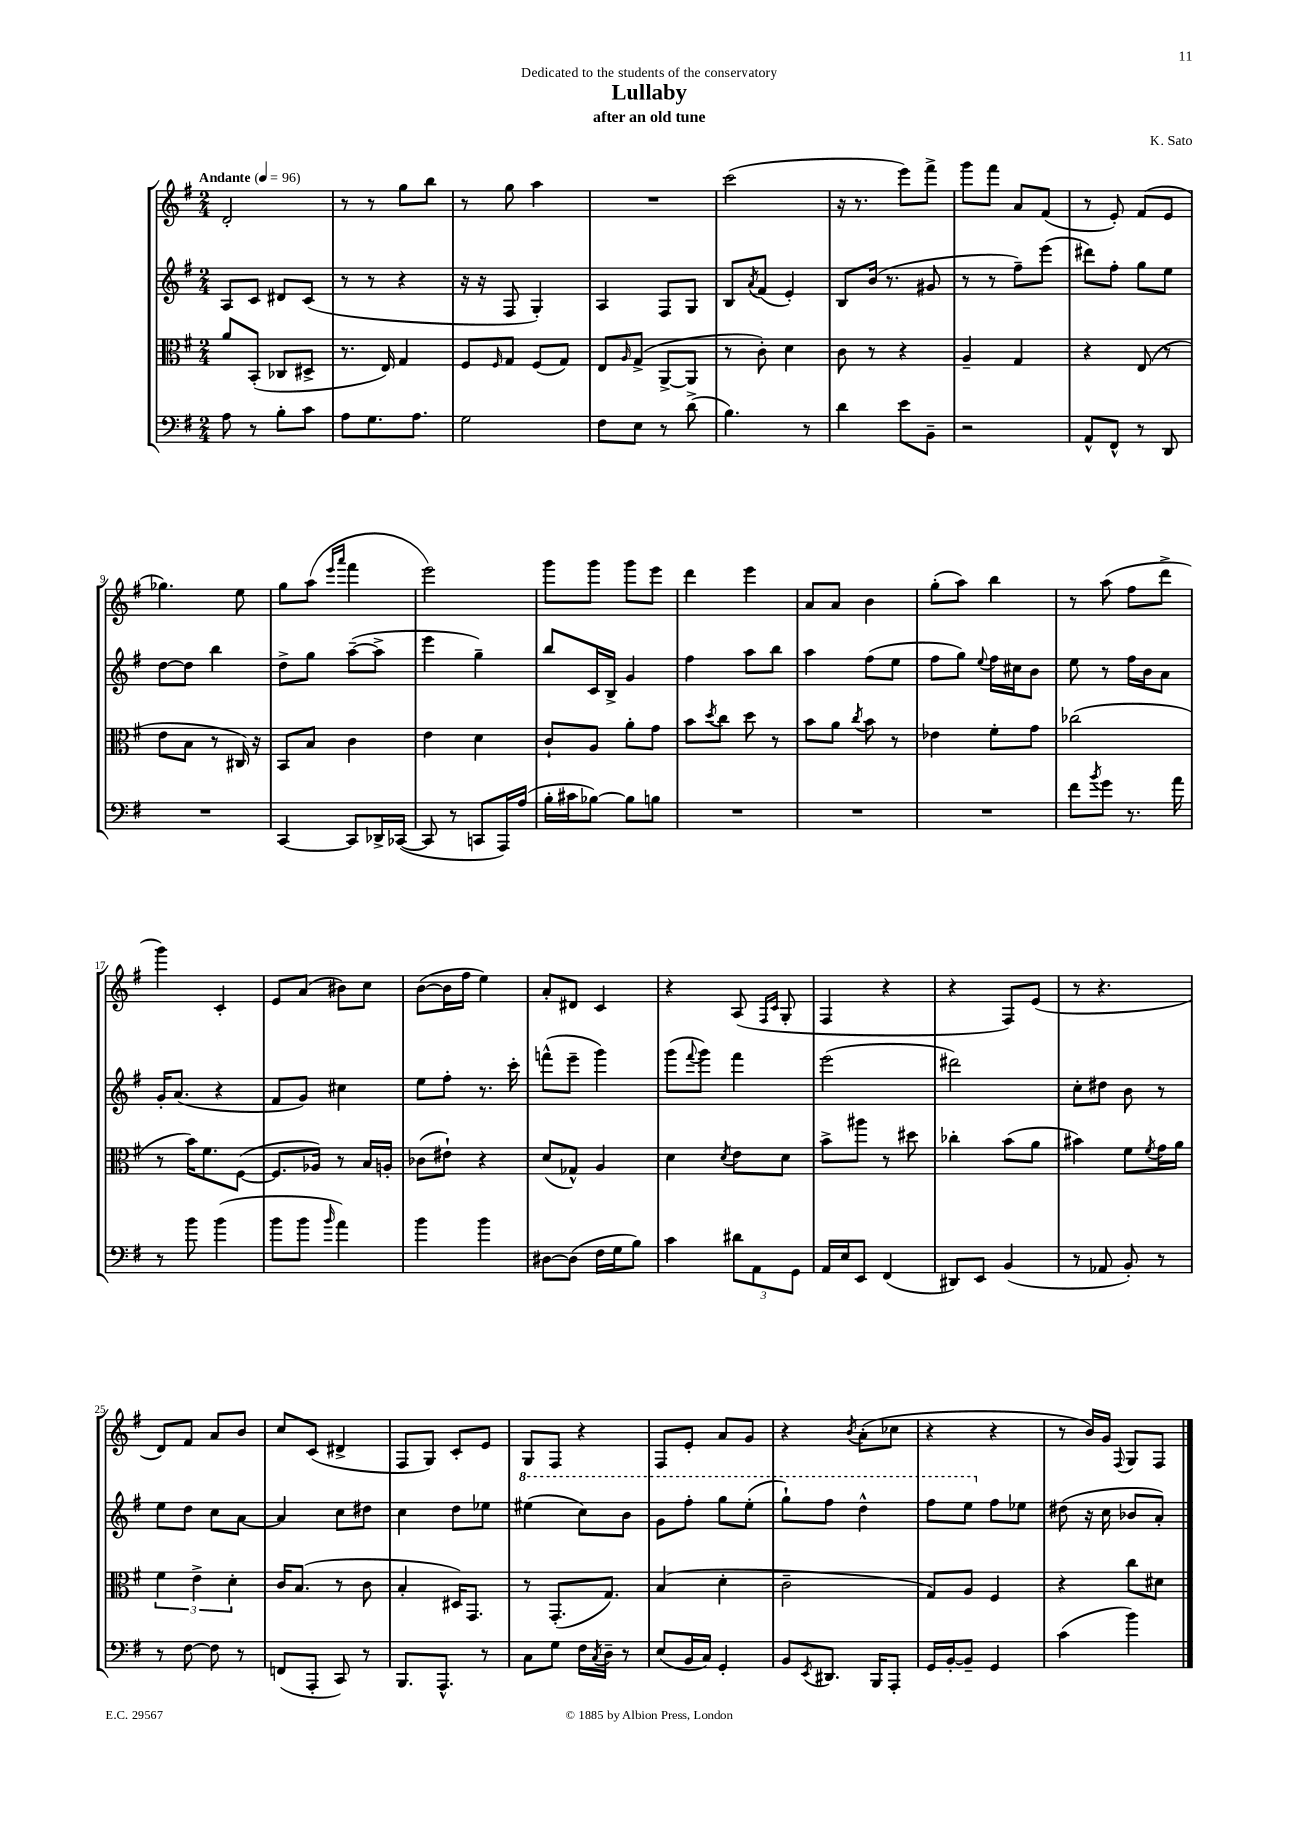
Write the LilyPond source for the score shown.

\header { title = "Lullaby" composer = "K. Sato" subtitle = "after an old tune" dedication = "Dedicated to the students of the conservatory" }
<<
\new StaffGroup <<
\new Staff = "s0" {
    \clef treble \key g \major \numericTimeSignature \time 2/4 \tempo "Andante" 4 = 96
    d'2-. |
    r8 r8 g''8 b''8 |
    r8 g''8 a''4 |
    R2 |
    c'''2( |
    r16 r8. e'''8) fis'''8-> |
    g'''8 fis'''8 a'8 fis'8( |
    r8 e'8-.) fis'8( e'8 |
    ges''4.) e''8 |
    g''8 a''8( \grace { e'''16 a'''16 } fis'''4 |
    e'''2) |
    g'''8 g'''8 g'''8 e'''8 |
    d'''4 e'''4 |
    a'8 a'8 b'4 |
    g''8-.( a''8) b''4 |
    r8 a''8( fis''8 d'''8-> |
    g'''4) c'4-. |
    e'8 a'8( bis'8) c''8 |
    b'8~( b'16 fis''16 e''4) |
    a'8-. dis'8 c'4 |
    r4 a8( \grace { fis16 c'16 } g8-. |
    fis4 r4 |
    r4 fis8) e'8( |
    r8 r4. |
    d'8) fis'8 a'8 b'8 |
    c''8 c'8( dis'4-> |
    fis8 g8) c'8-. e'8 |
    g8 fis8 r4 |
    fis8 e'8-. a'8 g'8 |
    r4 \acciaccatura { b'8 } a'8-.( ces''8 |
    r4 r4 |
    r8 b'16) g'16 \appoggiatura { fis8 } g8 fis8 \bar "|." |
}
\new Staff = "s1" {
    \clef treble \key g \major \numericTimeSignature \time 2/4
    a8 c'8 dis'8 c'8( |
    r8 r8 r4 |
    r16 r16 fis8 g4-.) |
    a4 fis8 g8 |
    b8 \acciaccatura { a'8 } fis'8( e'4-.) |
    b8 b'16( r8. gis'8 |
    r8 r8 fis''8--) e'''8( |
    dis'''8) fis''8-. g''8 e''8 |
    d''8~ d''8 b''4 |
    d''8-> g''8 a''8~--( a''8-> |
    e'''4 g''4--) |
    b''8 c'16 b16-> g'4 |
    fis''4 a''8 b''8 |
    a''4 fis''8( e''8 |
    fis''8 g''8) \appoggiatura { e''8 } fis''16 cis''16 b'8 |
    e''8 r8 fis''16 b'16 a'8 |
    g'16-. a'8.( r4 |
    fis'8 g'8) cis''4 |
    e''8 fis''8-. r8. c'''16-. |
    f'''8-^( e'''8-- g'''4) |
    g'''8( \appoggiatura { fis'''8 } g'''8) fis'''4 |
    e'''2( |
    dis'''2) |
    c''8-. dis''8 b'8 r8 |
    e''8 d''8 c''8 a'8~ |
    a'4 c''8 dis''8 |
    c''4 d''8 ees''8 |
    \ottava #1 eis'''4( c'''8) b''8 |
    g''8 fis'''8-. g'''8 e'''8-.( |
    g'''8-!) fis'''8 d'''4-^ |
    fis'''8 e'''8 \ottava #0 fis''8 ees''8 |
    dis''8( r16 c''16 bes'8 a'8-.) \bar "|." |
}
\new Staff = "s2" {
    \clef alto \key g \major \numericTimeSignature \time 2/4
    a'8 b,8-.( ces8 dis8-> |
    r8. e16) g4 |
    fis8 \grace { fis16 } g8 fis8( g8) |
    e8 \grace { a16 } g8->( a,8~-> a,8 |
    r8 c'8-.) d'4 |
    c'8 r8 r4 |
    a4-- g4 |
    r4 e8( r8 |
    e'8 b8 r8 cis16) r16 |
    b,8 b8 c'4 |
    e'4 d'4 |
    c'8-! a8 a'8-. g'8 |
    b'8 \acciaccatura { d''8 } c''8 d''8 r8 |
    b'8 a'8 \acciaccatura { c''8 } b'8 r8 |
    ees'4 fis'8-. g'8 |
    ces''2( |
    r8 b'16) fis'8. fis8~( |
    fis8. aes16) r8 b16 a16-. |
    ces'8( eis'8-!) r4 |
    d'8( ges8-^) a4 |
    d'4 \acciaccatura { d'8 } e'8 d'8 |
    b'8-> ais''8 r8 dis''8 |
    ces''4-. b'8( a'8 |
    bis'4) fis'8 \acciaccatura { fis'8 } g'16 a'16 |
    \tuplet 3/2 { fis'4 e'4-> d'4-. } |
    c'16 b8.( r8 c'8 |
    b4-. dis16) g,8. |
    r8 g,8.-.( g8.) |
    b4( d'4-. |
    c'2-- |
    g8) a8 fis4 |
    r4 c''8 dis'8 \bar "|." |
}
\new Staff = "s3" {
    \clef bass \key g \major \numericTimeSignature \time 2/4
    a8 r8 b8-. c'8 |
    a8 g8. a8. |
    g2 |
    fis8 e8 r8 d'8->( |
    b4.) r8 |
    d'4 e'8 b,8-- |
    r2 |
    a,8-^ fis,8-^ r8 d,8 |
    R2 |
    c,4~ c,8 des,16-> ces,16~( |
    ces,8 r8 c,8 a,,16) a16( |
    b16-. cis'16 bes8~) bes8 b8 |
    R2 |
    R2 |
    R2 |
    fis'8 \acciaccatura { b'8 } g'8 r8. a'16 |
    r8 b'8 b'4( |
    b'8 b'8 \grace { b'16 } a'4) |
    b'4 b'4 |
    dis8~ dis8( fis16 g16 b8) |
    c'4 \tuplet 3/2 { dis'8 a,8 g,8 } |
    a,16 e16 e,8 fis,4( |
    dis,8) e,8 b,4( |
    r8 aes,8 b,8-.) r8 |
    r8 fis8~ fis8 r8 |
    f,8( a,,8-. c,8) r8 |
    b,,8. a,,8.-^ r8 |
    c8 g8 fis16 \acciaccatura { c8 } d16-- r8 |
    e8( b,16 c16) g,4-. |
    b,8 \acciaccatura { e,8 } dis,8. b,,16 a,,8-. |
    g,16 b,16~-. b,8-- g,4 |
    c'4( b'4) \bar "|." |
}
>>
>>
